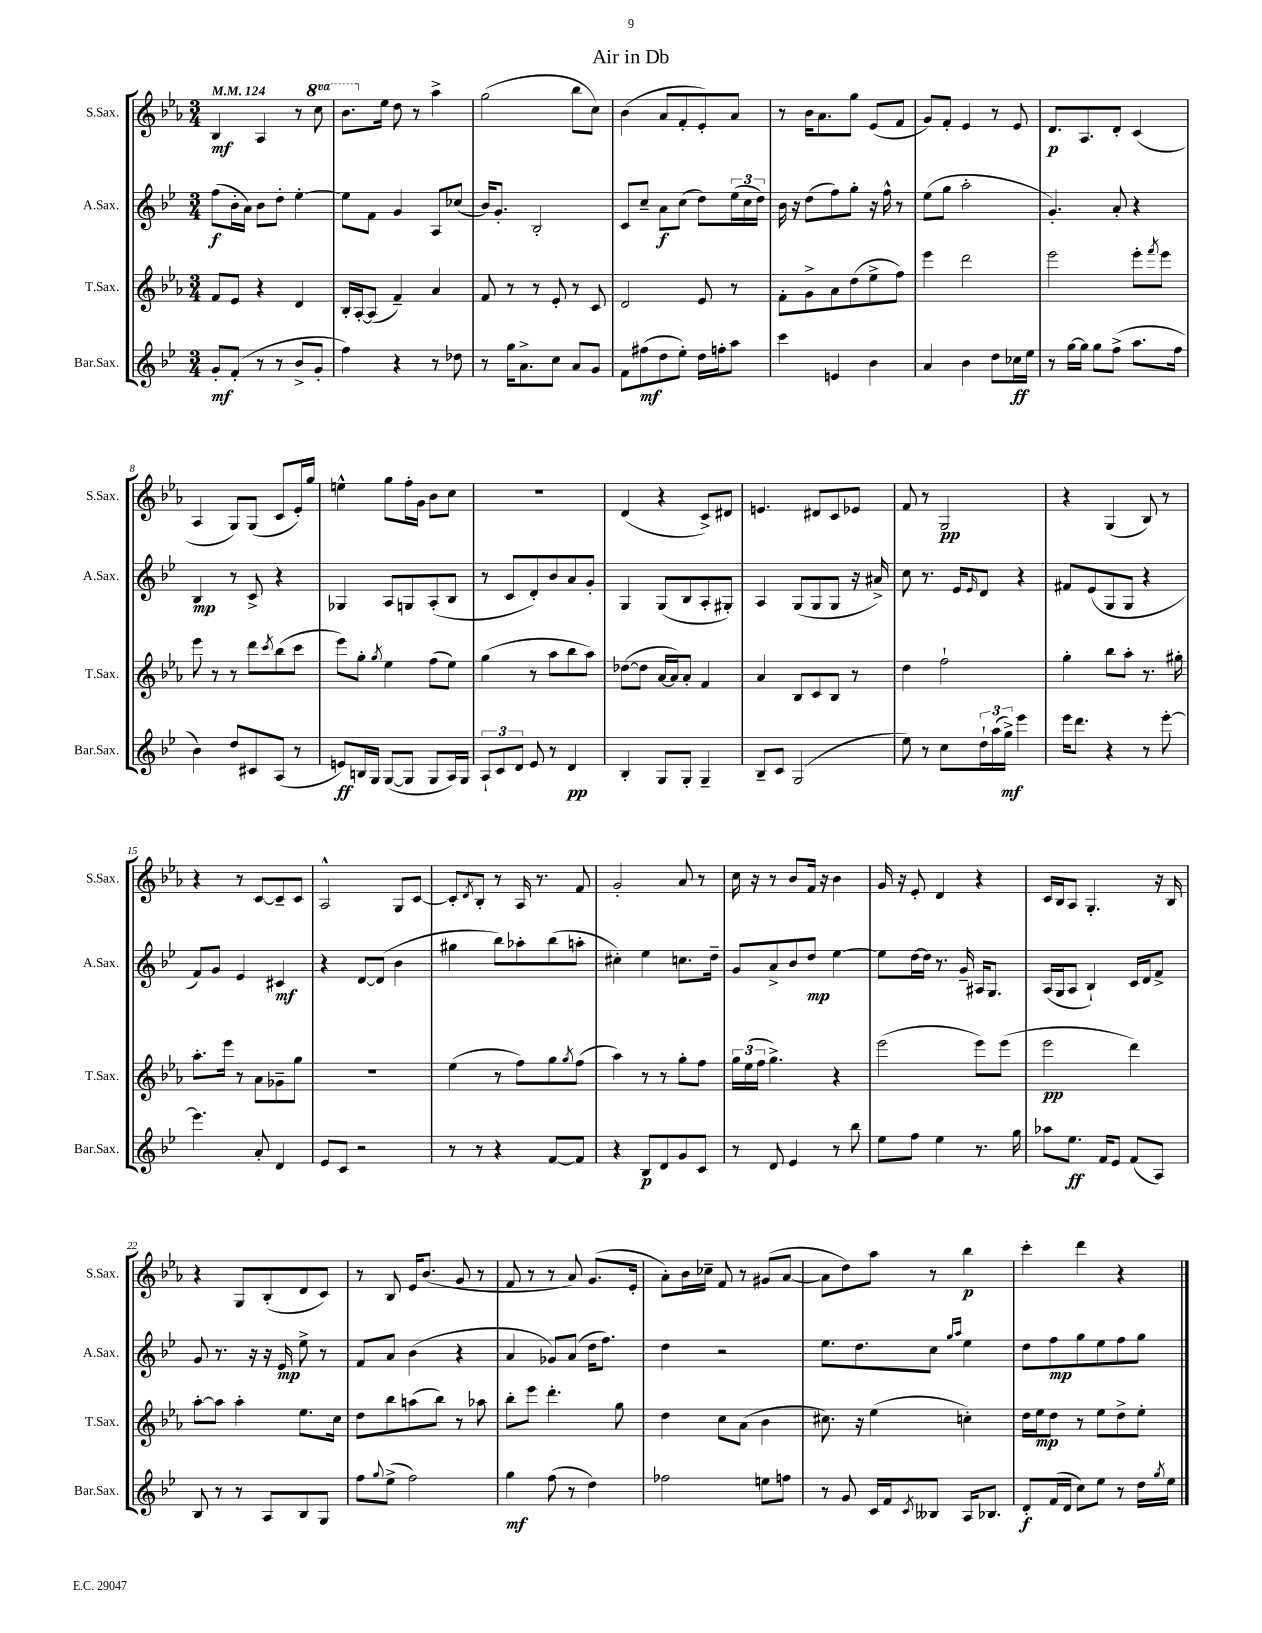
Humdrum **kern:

**kern	**kern	**kern	**kern
*staff4	*staff3	*staff2	*staff1
*clefG2	*clefG2	*clefG2	*clefG2
*k[b-e-]	*k[b-e-a-]	*k[b-e-]	*k[b-e-a-]
*M3/4	*M3/4	*M3/4	*M3/4
*MM124	*MM124	*MM124	*MM124
8g'	8f	(8ff	4B-
(8f'	8e-	16b-'	.
.	.	16a)	.
8r	4r	8b-	4A-
8r	.	8dd'	.
8b-^	4d	[4ee-'	8r
8g'	.	.	8ccc
=	=	=	=
4ff)	16B-'	8ee-]	8.bb-
.	[16A-'	.	.
.	(8A-]	8f	.
.	.	.	16ee-
4r	4f~)	4g	8dd
.	.	.	8r
8r	4a-	8A	4aa-^
8dd-	.	(8cc-	.
=	=	=	=
8r	8f	16b-)	(2gg
.	.	8.g'	.
16gg	8r	.	.
8.a^	.	.	.
.	8r	2B-'	.
8cc	8e-'	.	.
8a	8r	.	8bb-
8g	8c	.	8cc)
=	=	=	=
8f	2d	8c	(4b-
(8ff#	.	8cc~	.
8dd	.	8a	8a-
8ee-')	.	(8cc	8f'
16dd	8e-	8dd)	8e-')
16ff'	.	.	.
8aa	8r	(24ee-	8a-
.	.	24cc	.
.	.	24dd)	.
=	=	=	=
4ccc	8f'	16b-	8r
.	.	16r	.
.	8g^	(8dd	16b-
.	.	.	8.a-
4e	8a-	8ff)	.
.	(8dd	8gg'	8gg
4b-	8ee-^	16r	(8e-
.	.	16ff^^	.
.	8ff)	8r	8f
=	=	=	=
4a	4eee-	(8ee-	8g)
.	.	8gg	8f'
4b-	2ddd	2aa'	4e-
8dd	.	.	8r
16cc-	.	.	8e-
16ee-	.	.	.
=	=	=	=
8r	2eee-	4.g')	8.d
[16gg	.	.	.
16gg]	.	.	8.A-
8gg	.	.	.
(8ff^	.	8a'	8d'
8.aa	8eee-'	4r	(4c
.	8qfff	.	.
.	8eee-	.	.
16ff	.	.	.
=	=	=	=
4b-)	8eee-	4B-	4A-
.	8r	.	.
8dd	8r	8r	8G)
8c#	8ddd	8c^	(8G
.	8qccc	.	.
(8A	(8bb-	4r	8c
8r	8ccc	.	16e-')
.	.	.	16gg
=	=	=	=
8e)	8eee-)	4G-	4ee^^
16B	8gg'	.	.
16G	.	.	.
.	8qgg	.	.
([8G	4ee-	8A	8gg
8G]	.	8G	16ff'
.	.	.	16g
8G	(8ff	(8A'	8b-
16A)	8ee-)	8B-	8cc
16G	.	.	.
=	=	=	=
12A`	(4gg	8r	2.r
12c	.	.	.
.	.	8c	.
12d	.	.	.
8e-	8r	8d')	.
8r	8aa-	8b-	.
4d	8bb-	8a	.
.	8aa-)	8g'	.
=	=	=	=
4B-'	([8dd-	4G	(4d
.	8dd-]	.	.
8G	[16a-	(8G	4r
.	16a-])	.	.
8G'	8a-'	8B-	.
4G~	4f	8A'	8c^)
.	.	8G#')	8d#
=	=	=	=
8B-~	4a-	4A	4.e
8c	.	.	.
(2G	8B-	(8G	.
.	8c	8G	8d#
.	8B-	8G	8c
.	8r	16r	8e-
.	.	16a#^)	.
=	=	=	=
8ee-)	4dd	8cc	8f
8r	.	8.r	8r
8cc	2ff`	.	2G
.	.	16e-	.
.	.	16qqe-	.
24dd`	.	8d	.
(24aa	.	.	.
24gg^)	.	.	.
4eee-	.	4r	.
=	=	=	=
16eee-	4gg'	8f#	4r
8.ddd	.	.	.
.	.	(8e-	.
4r	8bb-	8G	(4G
.	8aa-'	8G	.
8r	8.r	4r	8B-)
[8eee-'	.	.	8r
.	16gg#'	.	.
=	=	=	=
4.eee-]	8.aa-'	8f)	4r
.	.	8g	.
.	16eee-	.	.
.	8r	4e-	8r
8a'	8a-	.	[8c
4d	8g-~	4c#	8c~]
.	8gg	.	8c
=	=	=	=
8e-	2.r	4r	2A-^^
8c	.	.	.
2r	.	[8d	.
.	.	(8d]	.
.	.	4b-	8G
.	.	.	[8c
=	=	=	=
8r	(4ee-	4gg#	8c']
.	.	.	8qd
8r	.	.	8B-'
4r	8r	8bb-)	8r
.	8ff)	8aa-'	16A-
.	.	.	8.r
[8f	8gg	(8bb-	.
.	8qgg	.	.
8f]	(8ff	8aa'	8f
=	=	=	=
4r	4aa-)	4cc#')	2g'
8B-	8r	4ee-	.
8d	8r	.	.
8g	8gg'	8.cc	8a-
8c	8ff	.	8r
.	.	16dd~	.
=	=	=	=
8r	24gg	8g	16cc
.	(24ee-	.	.
.	.	.	16r
.	24ff	.	.
8d	4.gg^)	8a^	8r
4e-	.	8b-	8b-
.	.	8dd	16f
.	.	.	16r
8r	4r	[4ee-	4b-
8bb-	.	.	.
=	=	=	=
8ee-	(2eee-	8ee-]	16g
.	.	.	16r
8ff	.	[16dd	8e-'
.	.	16dd]	.
4ee-	.	8.r	4d
.	.	16g~	.
8.r	8eee-)	16A#	4r
.	.	8.G	.
.	(8eee-	.	.
16gg	.	.	.
=	=	=	=
8aa-	2eee-	(16A	16c
.	.	16G	16B-
8.ee-	.	8A	8A-
.	.	4B-`)	4.G'
16f	.	.	.
8e-	.	.	.
(8f	4ddd)	16c	.
.	.	16d	.
8A)	.	8f^	16r
.	.	.	16B-
=	=	=	=
8B-	[8aa-'	8g	4r
8r	8aa-]	8.r	.
8r	4aa-'	.	8G
.	.	16r	.
8A	.	16r	(8B-'
.	.	16e-	.
8B-	8.ee-	8ee-^	8d
8G	.	8r	8c)
.	16cc	.	.
=	=	=	=
8ff	8dd	8f	8r
8qqgg	.	.	.
(8ee-^	8bb-	8a	8B-
2ff)	(8aa	(4b-	16e-
.	.	.	(8.b-
.	8bb-)	.	.
.	8r	4r	8g
.	8aa-	.	8r
=	=	=	=
4gg	8bb-'	4a	8f
.	8eee-	.	8r
(8ff	4.ddd'	8g-)	8r
8r	.	(8a	8a-)
4dd)	.	16dd	(8.g
.	.	8.ff)	.
.	8gg	.	.
.	.	.	16e-'
=	=	=	=
2ff-	4dd	4dd	8a-')
.	.	.	16b-
.	.	.	16cc-~
.	8cc	2r	8f
.	(8a-	.	8r
8ee	4b-	.	(8g#
8ff	.	.	[8a-
=	=	=	=
8r	8.cc#)	8.ee-	8a-]
8g	.	.	8dd)
.	16r	8.dd	.
16c	(4ee-	.	8aa-
16f	.	.	.
8qc	.	.	.
8B--	.	8cc	8r
.	.	16qqgg	.
.	.	16qqaa	.
16A	4cc')	4ee-	4bb-
8.B-	.	.	.
=	=	=	=
8d'	16dd	8dd	4ccc'
.	16ee-	.	.
(16f	8dd	8ff	.
16d	.	.	.
8cc)	8r	8gg	4ddd
8ee-	8ee-	8ee-	.
8r	8dd^	8ff	4r
16dd	8ee-'	8gg	.
8qgg	.	.	.
16ee-	.	.	.
==	==	==	==
*-	*-	*-	*-
